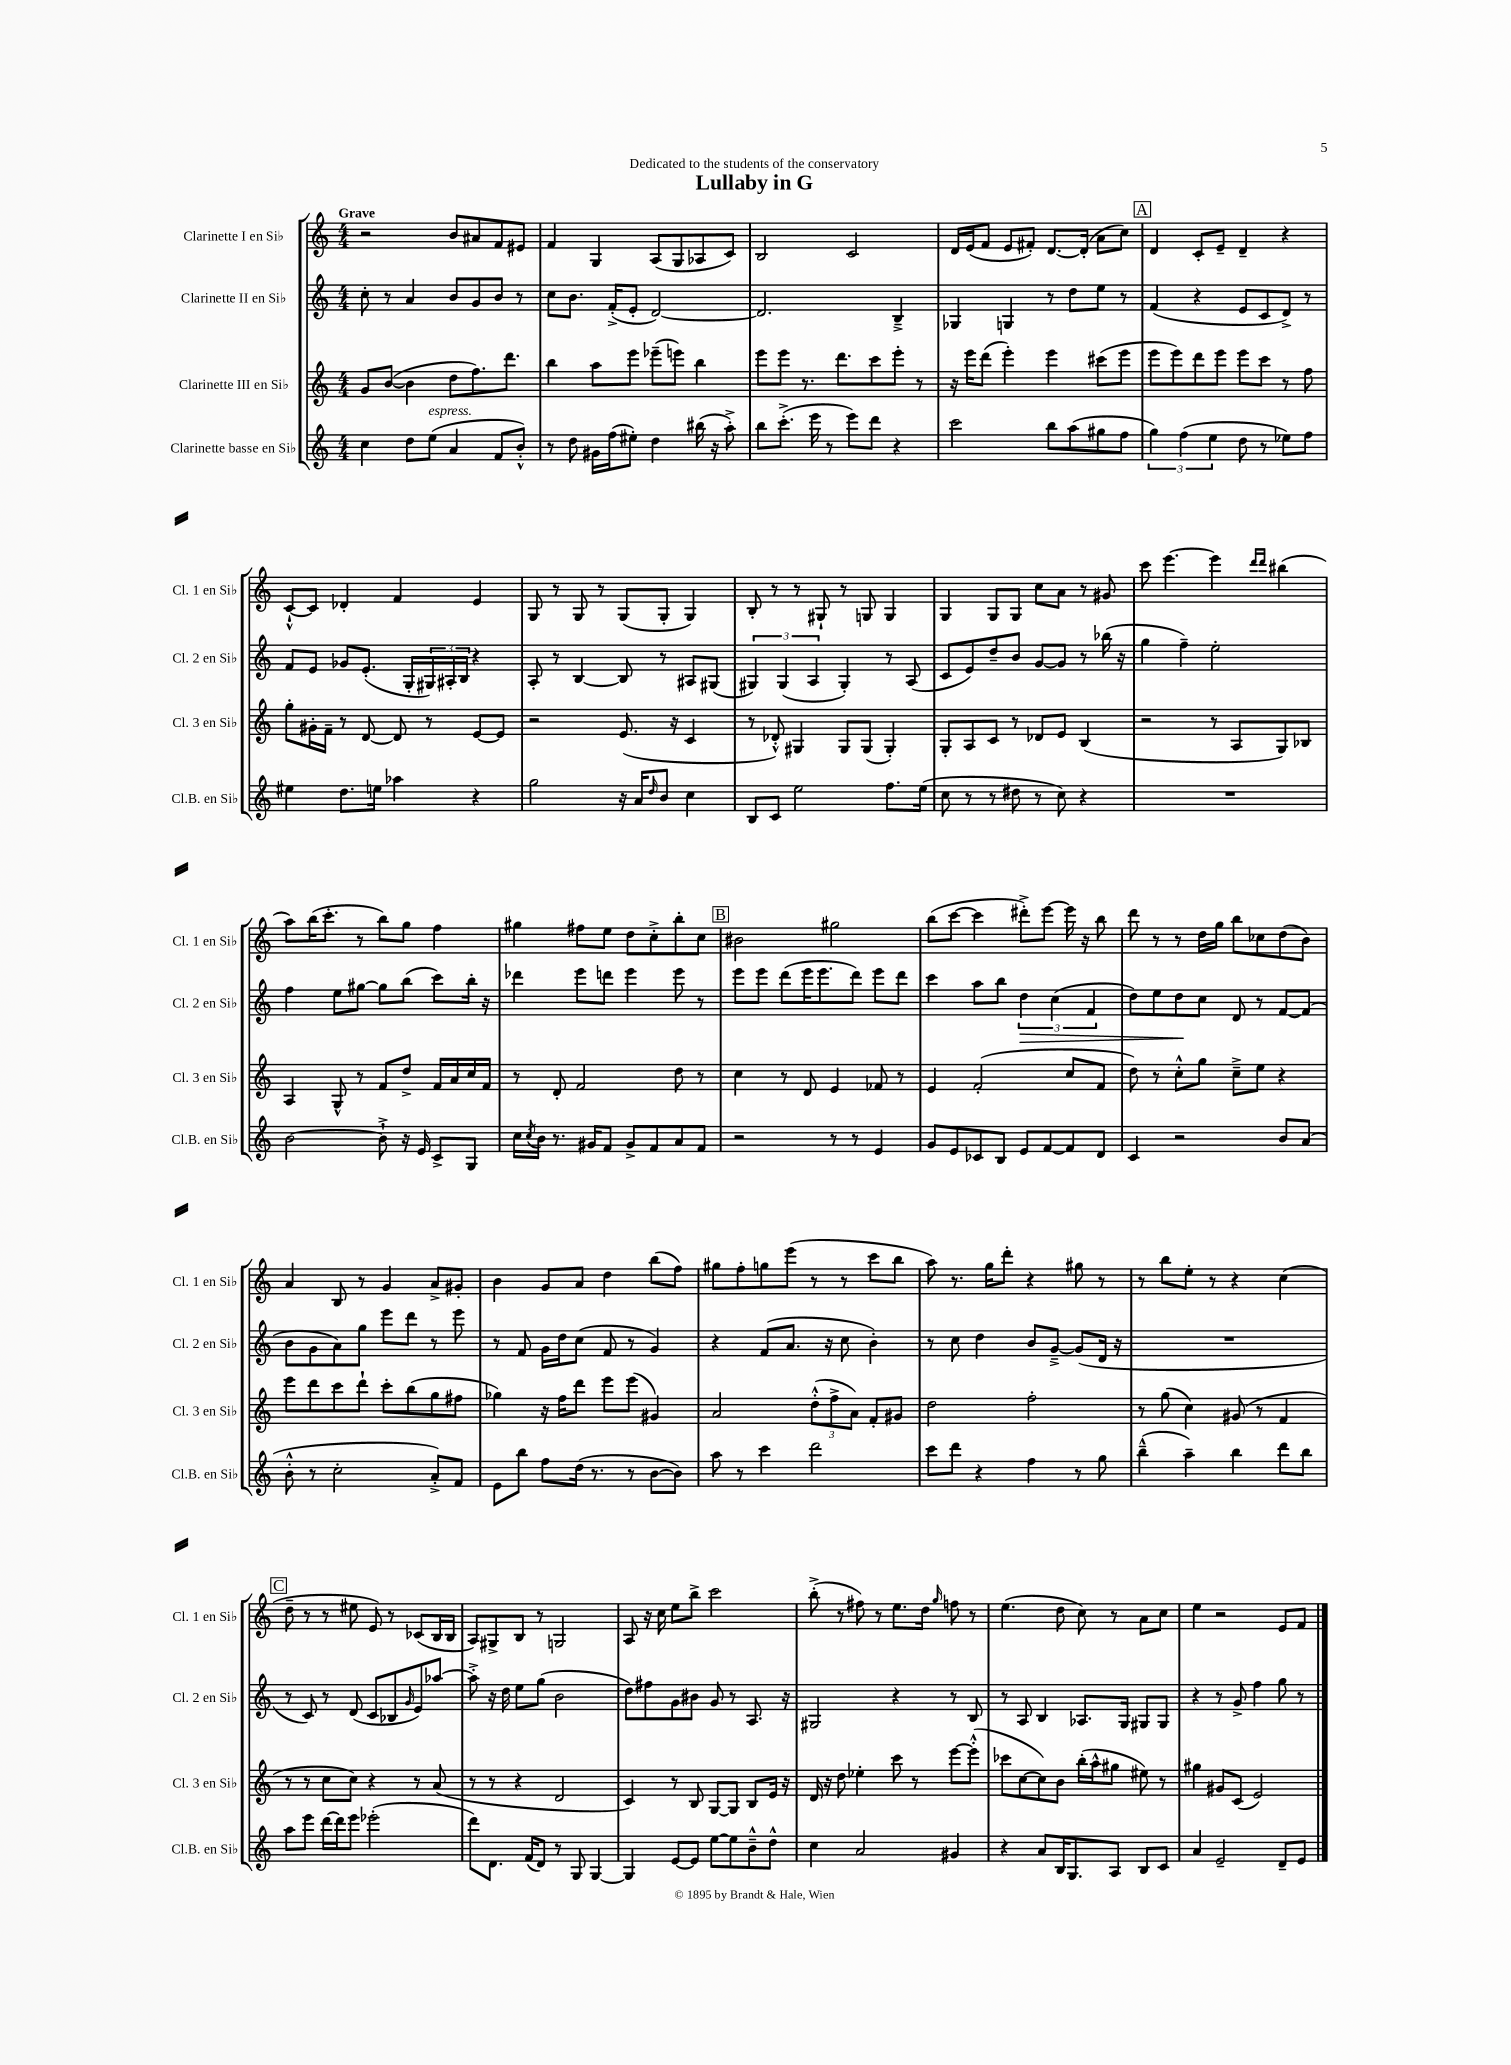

**kern	**kern	**kern	**dynam	**kern
*part4	*part3	*part2	*part2	*part1
*staff4	*staff3	*staff2	*staff2	*staff1
*I"Clarinette basse en Si♭	*I"Clarinette III en Si♭	*I"Clarinette II en Si♭	*	*I"Clarinette I en Si♭
*I'Cl.B. en Si♭	*I'Cl. 3 en Si♭	*I'Cl. 2 en Si♭	*	*I'Cl. 1 en Si♭
*clefG2	*clefG2	*clefG2	*	*clefG2
*k[]	*k[]	*k[]	*	*k[]
*M4/4	*M4/4	*M4/4	*	*M4/4
=1	=1	=1	=1	=1
!	!	!	!	!LO:TX:a:B:t=Grave
4cc\	8g/L	8cc'\	.	2r
.	([8b/J	8r	.	.
8dd\L	4b\]	4a/	.	.
!LO:TX:a:i:t=espress.	!	!	!	!
(8ee\J	.	.	.	.
4a/	8dd\L	8b/L	.	8b/L
.	8.ff\)	8g/	.	8a#X/
8f/L	.	8b/J	.	8f/
.	8.ddd\J	.	.	.
8b'^^/J)	.	8r	.	8e#X/J
=2	=2	=2	=2	=2
8r	4bb\	8cc\L	.	4f/
8dd\	.	8.b\J	.	.
16g#X\LL	8aa\L	.	.	4G/
(16ff\J	.	(16f'^/KL	.	.
8ee#X'\J)	8eee\J	8e'/J	.	.
4dd\	(8eee-X~\L	[2d/)	.	(8A/L
.	8eeen\J)	.	.	8G/
(16bb#X\	4bb\	.	.	8A-X/
16r	.	.	.	.
8aa'^\)	.	.	.	8c/J)
=3	=3	=3	=3	=3
8bb\L	8eee\L	2.d/]	.	2B/
(8.ccc'^\J	8eee\J	.	.	.
.	8.r	.	.	.
16eee\	.	.	.	.
8r	.	.	.	.
.	8.ddd\L	.	.	.
8eee\L)	.	.	.	2c/
8ddd\J	8ccc\	.	.	.
4r	8eee'\J	4B~^/	.	.
.	8r	.	.	.
=4	=4	=4	=4	=4
2ccc\	16r	4G-X/	.	16d/LL
.	16eee\KL	.	.	(16e/J
.	(8ddd\J	.	.	8f/J
.	4eee'\)	4Gn/	.	8e/L
.	.	.	.	8f#X'/J)
8bb\L	4eee\	8r	.	[8.d/L
(8aa\	.	8dd\L	.	.
.	.	.	.	(16d'/Jk]
8gg#X\	(8ccc#X\L	8ee\J	.	8a\L
8ff\J	8eee\J	8r	.	8cc\J)
!!LO:REH:place=s1:t=A
=5	=5	=5	=5	=5
6gg\)	8eee\L	(4f/	.	4d/
.	8eee\)	.	.	.
(6ff\	.	.	.	.
.	8ddd\	4r	.	8c'/L
6ee\	.	.	.	.
.	8eee\J	.	.	8e~/J
8dd\	8eee\L	8e/L	.	4d~/
8r	8ccc\J	8c/	.	.
8ee-X\L)	8r	8d^/J)	.	4r
8ff\J	8ff\	8r	.	.
!!LO:LB:g=z
=6	=6	=6	=6	=6
4ee#X\	8gg'\L	8f/L	.	[8c`^^/L
.	16g#X'\L	8e/J	.	8c/J]
.	16f~\JJ	.	.	.
8.dd\L	8r	8g-X/L	.	4d-X'/
.	[8d/	(8.e'/J	.	.
16een\Jk	.	.	.	.
4aa-X\	8d/]	.	.	4f/
.	.	16G'/LL	.	.
.	8r	24G#X/)	.	.
.	.	24A#X'/	.	.
.	.	24B/JJ	.	.
4r	[8e/L	4r	.	4e/
.	8e/J]	.	.	.
=7	=7	=7	=7	=7
2gg\	2r	8A'/	.	8G/
.	.	8r	.	8r
.	.	[4B/	.	8G/
.	.	.	.	8r
16r	(8.e/	8B/]	.	(8G/L
16a/KL	.	.	.	.
16qqdd/	.	.	.	.
8b/J	.	8r	.	8G'/J
.	16r	.	.	.
4cc\	4c/	8A#X/L	.	4G/)
.	.	(8G#X/J	.	.
=8	=8	=8	=8	=8
8B/L	8r	6G#X/)	.	8B'/
8c/J	8d-X'^^/)	.	.	8r
.	.	(6G#/	.	.
2ee\	4G#X/	.	.	8r
.	.	6A/	.	.
.	.	.	.	8G#X`/
.	8G#/L	4G#'/)	.	8r
.	(8G#/J	.	.	8Gn/
8.ff\L	4G#'/)	8r	.	4G/
.	.	(8A/	.	.
(16ee\Jk	.	.	.	.
=9	=9	=9	=9	=9
8cc\	8G'/L	8c/L	.	4G/
8r	8A/	8e/)	.	.
8r	8c/J	8dd~/	.	8G/L
8dd#X\	8r	8b/J	.	8G/J
8r	8d-X/L	[8g/L	.	8cc\L
8cc\)	8e/J	8g/J]	.	8a\J
4r	(4B/	8r	.	8r
.	.	(16bb-X\	.	8g#X/
.	.	16r	.	.
=10	=10	=10	=10	=10
1r	2r	4gg\	.	8ccc\
.	.	.	.	[4.eee\
.	.	4ff~\)	.	.
.	8r	2ee'\	.	4eee\]
.	8A/L	.	.	.
.	.	.	.	16qqddd/LL
.	.	.	.	16qqddd/JJ
.	8G/)	.	.	(4bb#X\
.	8B-X/J	.	.	.
!!LO:LB:g=z
=11	=11	=11	=11	=11
[2b\	4A/	4ff\	.	8aa\L)
.	.	.	.	(16bb\K
.	.	.	.	8.ccc'\J
.	8G^^/	8ee\L	.	.
.	8r	[8gg#X\J	.	8r
8b`^\]	8f/L	8gg#\L]	.	8bb\L)
16r	8dd^/J	(8bb\J	.	8gg\J
16e/	.	.	.	.
8c^/L	16f/LL	8ccc\L)	.	4ff\
.	16a/	.	.	.
8G/J	16cc/	16bb'\Jk	.	.
.	16f/JJ	16r	.	.
=12	=12	=12	=12	=12
16cc\LL	8r	4ddd-X\	.	4gg#X\
8qcc/	.	.	.	.
16b\JJ	.	.	.	.
8.r	8d'/	.	.	.
.	2f/	8eee\L	.	8ff#X\L
16g#X/KL	.	.	.	.
8f/J	.	8dddn\J	.	8ee\J
8g#^/L	.	4eee\	.	8dd\L
8f/	.	.	.	8cc'^\
8a/	8dd\	8eee\	.	8bb'\
8f/J	8r	8r	.	8cc\J
!!LO:REH:place=s1:t=B
=13	=13	=13	=13	=13
2r	4cc\	8eee\L	.	2b#X\
.	.	8eee\J	.	.
.	8r	(8ddd\L	.	.
.	8d/	16eee\K	.	.
.	.	8.eee\	.	.
8r	4e/	.	.	2gg#X\
8r	.	8ddd\J)	.	.
4e/	8f-X/	8eee\L	.	.
.	8r	8ddd\J	.	.
=14	=14	=14	=14	=14
8g/L	4e/	4ccc\	.	(8bb\L
8e/	.	.	.	[8ccc\J
8c-X/	(2f'/	8aa\L	.	4ccc\]
8B/J	.	8bb\J	.	.
!	!	!	!LO:HP:b	!
8e/L	.	6dd\	>	8ddd#X'^\L)
[8f/	.	.	.	[8eee\J
.	.	(6cc\	.	.
8f/]	8cc/L	.	.	16eee\]
.	.	.	.	16r
.	.	6f/	.	.
8d/J	8f/J	.	.	8bb\
=15	=15	=15	=15	=15
4c/	8dd\)	8dd\L)	.	8ddd\
.	8r	8ee\	.	8r
2r	8cc'^^\L	8dd\	.	8r
.	8gg\J	8cc\J	]	16dd\LL
.	.	.	.	16gg\JJ
.	8cc~^\L	8d/	.	8bb\L
.	8ee\J	8r	.	8cc-X\
8b/L	4r	[8f/L	.	(8dd\
(8a/J	.	(8f/J]	.	8b\J)
!!LO:LB:g=z
=16	=16	=16	=16	=16
8b'^^\	8eee\L	8b\L	.	4a/
8r	8ddd\	8g\	.	.
2cc'\	8ccc\	8a\)	.	8B/
.	8ddd`\J	8gg\J	.	8r
.	8ccc'\L	8eee\L	.	4g/
.	(8bb\	8ddd\J	.	.
8a'^/L)	8gg\	8r	.	8a^/L
8f/J	8ff#X\J	8eee\	.	8g#X'/J
=17	=17	=17	=17	=17
8e\L	4gg-X\)	8r	.	4b\
8bb\J	.	8f/	.	.
8ff\L	16r	16g\LL	.	8g/L
.	16ff\KL	16dd\J	.	.
(16dd\Jk	8ddd\J	(8cc\J	.	8a/J
8.r	.	.	.	.
.	8eee\L	8f/	.	4dd\
8r	(8eee\J	8r	.	.
[8b\L	4g#X/)	4g/)	.	(8bb\L
8b\J])	.	.	.	8ff\J)
=18	=18	=18	=18	=18
8aa\	2a/	4r	.	8gg#X\L
8r	.	.	.	8ff'\
4ccc\	.	(8f/L	.	8ggn\
.	.	8.a/J	.	(8eee\J
2ddd\	(12dd'^^\L	.	.	8r
.	.	16r	.	.
.	12ff^\	.	.	.
.	.	8cc\	.	8r
.	12a\J)	.	.	.
.	8f'/L	4b'\)	.	8ccc\L
.	8g#X/J	.	.	8bb\J
=19	=19	=19	=19	=19
8ccc\L	2dd\	8r	.	8aa\)
8ddd\J	.	8cc\	.	8.r
4r	.	4dd\	.	.
.	.	.	.	16gg\KL
.	.	.	.	8ddd'\J
4ff\	2ff'\	8b/L	.	4r
.	.	[8g~^/J	.	.
8r	.	(8g/L]	.	8gg#X\
8gg\	.	16d/Jk	.	8r
.	.	16r	.	.
=20	=20	=20	=20	=20
(4bb~^^\	8r	1r	.	8r
.	(8gg\	.	.	8bb\L
4aa~\)	4cc\)	.	.	8ee'\J
.	.	.	.	8r
4bb\	(8g#X/	.	.	4r
.	8r	.	.	.
8ddd\L	4f/	.	.	(4cc\
8bb\J	.	.	.	.
!!LO:LB:g=z
!!LO:REH:place=s1:t=C
=21	=21	=21	=21	=21
8aa\L	8r	8r	.	8dd~\
8eee\J	8r	8c/)	.	8r
[16ddd\LL	8cc\L	8r	.	8r
16ddd\J]	.	.	.	.
8eee\J	8cc\J)	(8d/	.	8ee#X\
(2eee-X'\	4r	8c/L	.	8e/)
.	.	8B-X/	.	8r
.	.	16qqg/	.	.
.	8r	8e/)	.	(8c-X/L
.	(8a/	[8aa-X/J	.	16B/L
.	.	.	.	16B/JJ
=22	=22	=22	=22	=22
8ddd\L)	8r	8aa-'^\]	.	8A/L)
8.d\J	8r	16r	.	8G#X^/
.	.	16dd\	.	.
.	4r	8ee\L	.	8B/J
(16f/KL	.	.	.	.
8d/J)	.	(8gg\J	.	8r
8r	2d/	2b\	.	2Gn/
8G/	.	.	.	.
[4G/	.	.	.	.
=23	=23	=23	=23	=23
4G/]	4c/)	8dd\L)	.	8A/
.	.	8ff#X\	.	16r
.	.	.	.	16cc\
[8e/L	8r	8g\	.	8ee\L
8e/J]	8B/	8b#X\J	.	8bb^\J
[8ee\L	[8G/L	8g/	.	2ccc\
8ee\]	8G/J]	8r	.	.
8b~^^\	8B/L	8.A/	.	.
8dd^^\J	16e/Jk	.	.	.
.	16r	16r	.	.
=24	=24	=24	=24	=24
4cc\	16d/	2G#X/	.	(8bb'^\
.	16r	.	.	.
.	8dd\	.	.	8r
2a/	4ee-X'\	.	.	8ff#X\)
.	.	.	.	8r
.	8ccc\	4r	.	8.ee\L
.	8r	.	.	.
.	.	.	.	16dd\Jk
.	.	.	.	16qqgg/
4g#X/	[8eee\L	8r	.	8ffn\
.	(8eee'^^\J]	8B/	.	8r
=25	=25	=25	=25	=25
4r	8ccc-X\L	8r	.	(4.ee\
.	[8cc\	8A/	.	.
8a/L	8cc\])	4B/	.	.
16B/K	8b\J	.	.	8dd\
8.G/	.	.	.	.
.	(16bb'\LL	8.A-X/L	.	8cc\)
.	16aa^^\J	.	.	.
8A/J	8gg#X\J	.	.	8r
.	.	16G/Jk	.	.
8B/L	8ee#X\)	8G#X/L	.	8a\L
8c/J	8r	8G#/J	.	8cc\J
=26	=26	=26	=26	=26
4a/	4gg#X\	4r	.	4ee\
2e~/	8g#X/L	8r	.	2r
.	(8c/J	8g^/	.	.
.	2e/)	4ff\	.	.
8d~/L	.	8gg\	.	8e/L
8e/J	.	8r	.	8f/J
==	==	==	==	==
*-	*-	*-	*-	*-
